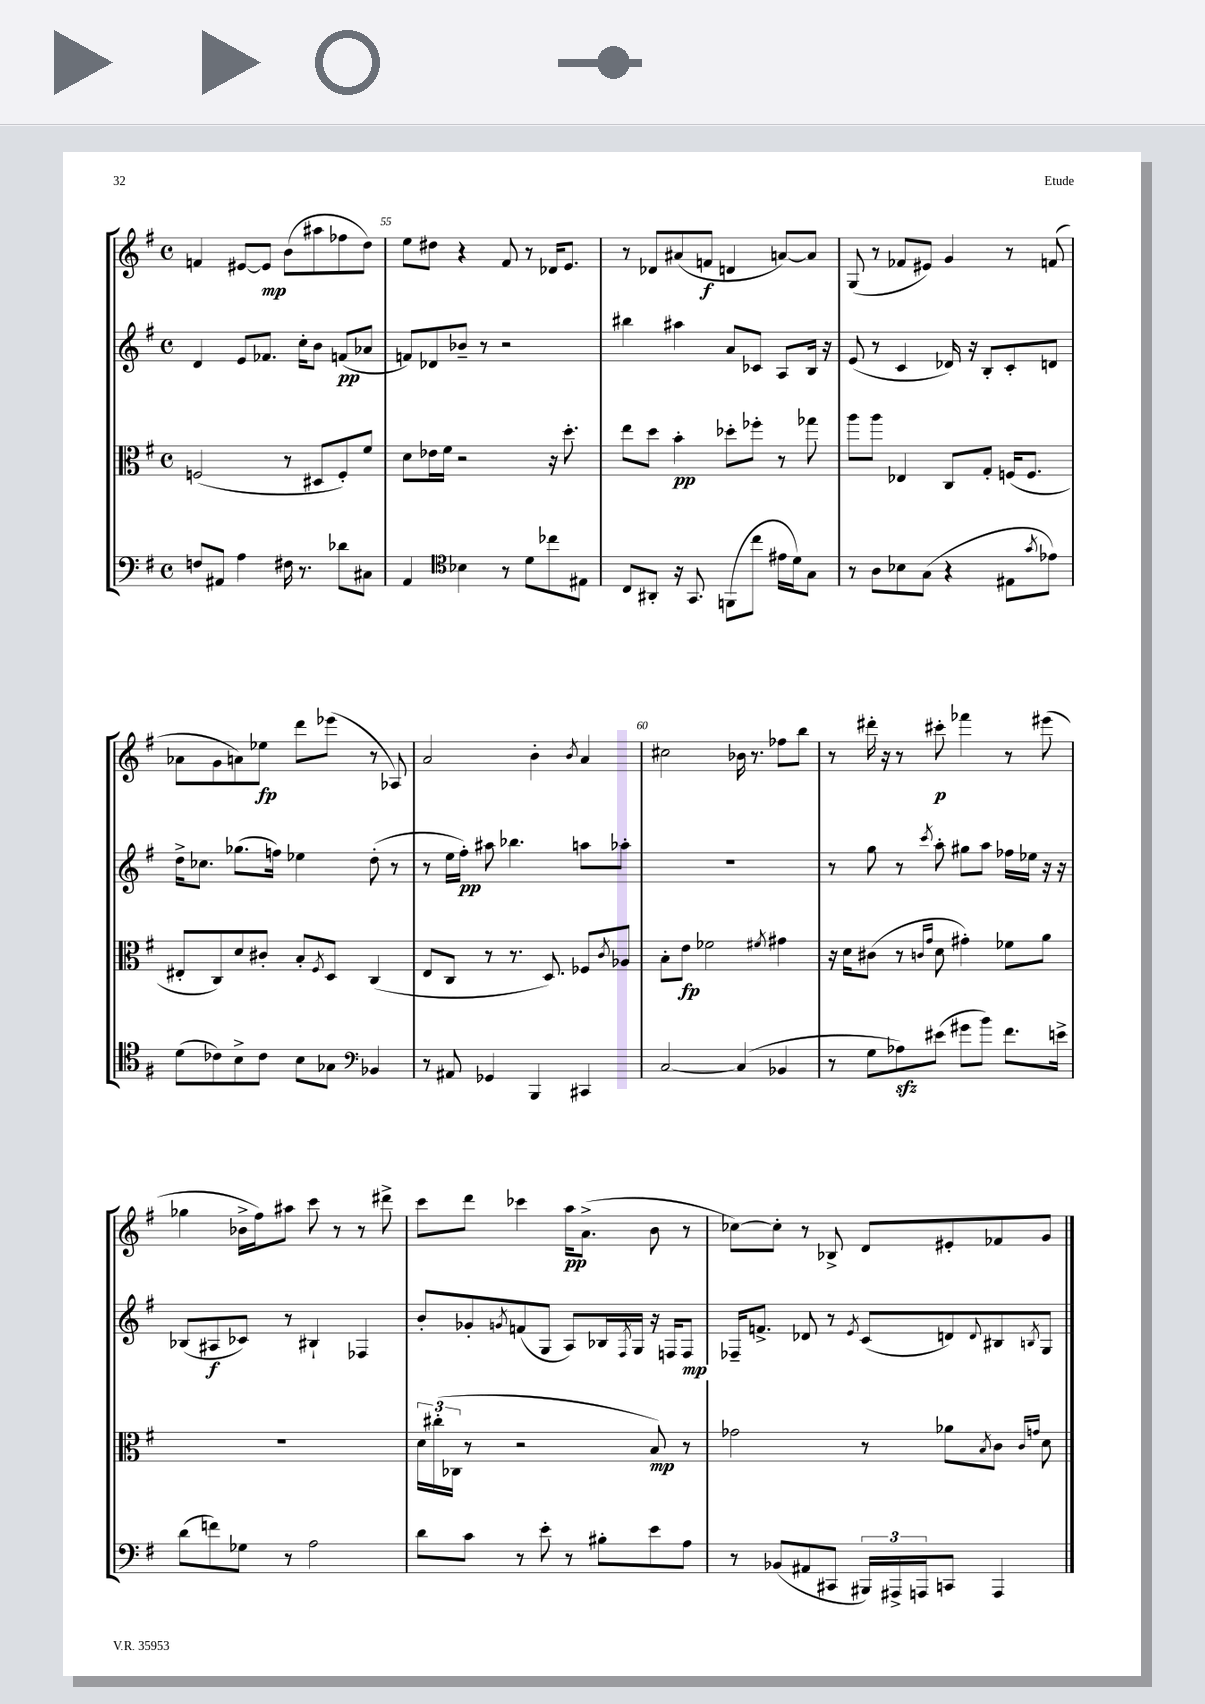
<<
\new StaffGroup <<
\new Staff = "s0" {
    \clef treble \key g \major \defaultTimeSignature \time 4/4
    f'4 eis'8~ eis'8\mp b'8( ais''8 fes''8 d''8) |
    e''8 dis''8 r4 fis'8 r8 des'16 e'8. |
    r8 des'8 ais'8( f'8\f d'4 a'8~) a'8 |
    g8( r8 fes'8 eis'8) g'4 r8 f'8( |
    aes'8 g'8 a'8) ees''8\fp d'''8 ees'''8( r8 aes8) |
    a'2 b'4-. \acciaccatura { b'8 } a'4 |
    cis''2 bes'16 r8. fes''8 b''8 |
    r8 dis'''16-. r16 r8 cis'''8-.\p fes'''4 r8 eis'''8( |
    ges''4 bes'16-> fis''16) ais''8 c'''8 r8 r8 dis'''8-> |
    c'''8 d'''8 ces'''4 a''16\pp a'8.->( b'8 r8 |
    ces''8~) ces''8-. r8 bes8-> d'8 eis'8-. fes'8 g'8 \bar "|." |
}
\new Staff = "s1" {
    \clef treble \key g \major \defaultTimeSignature \time 4/4
    d'4 e'8 fes'8. c''16-. b'8 f'8\pp( aes'8 |
    f'8) des'8 bes'8-- r8 r2 |
    bis''4 ais''4 a'8 ces'8 a8 b16 r16 |
    e'8( r8 c'4 des'16) r16 b8-. c'8-. d'8 |
    d''16-> ces''8. ges''8.( f''16) ees''4 d''8-.( r8 |
    r8 e''16 fis''16-.\pp) ais''8 bes''4. a''8 aes''8-. |
    R1 |
    r8 g''8 r8 \acciaccatura { c'''8 } a''8-. gis''8 a''8 fes''16 ees''16 r16 r16 |
    bes8( ais8\f ces'8) r8 bis4-! fes4 |
    b'8-. ges'8-. \acciaccatura { g'8 } f'8( g8 a8) bes16 \acciaccatura { fis8 } g16 r16 f16 f8\mp |
    fes16-- f'8.-> des'8 r8 \acciaccatura { e'8 } c'8( d'8) \appoggiatura { d'8 } bis8 \acciaccatura { b8 } g8 \bar "|." |
}
\new Staff = "s2" {
    \clef alto \key g \major \defaultTimeSignature \time 4/4
    f2( r8 dis8 f8-.) fis'8 |
    d'8 ees'16 fis'16 r2 r16 d''8.-. |
    e''8 d''8 b'4-.\pp des''8-. fes''8-. r8 ges''8 |
    a''8 a''8 ees4 c8 g8-. f16( f8. |
    eis8-. c8) d'8 cis'8-. b8-. \acciaccatura { fis8 } d8 c4( |
    e8 c8 r8 r8. d8.) fes8 \acciaccatura { c'8 } aes8 |
    b8-. e'8\fp fes'2 \acciaccatura { fis'8 } gis'4 |
    r16 d'16 cis'8( r8 \grace { c'16 g'16 } d'8 gis'4-.) fes'8 a'8 |
    R1 |
    \tuplet 3/2 { d'16 cis''16-.( ces16 } r8 r2 b8\mp) r8 |
    ges'2 r8 aes'8 \acciaccatura { b8 } c'8 \grace { c'16 g'16 } d'8 \bar "|." |
}
\new Staff = "s3" {
    \clef bass \key g \major \defaultTimeSignature \time 4/4
    f8 ais,8 a4 fis16 r8. des'8 cis8 |
    a,4 \clef tenor bes4 r8 d'8 ces''8 eis8 |
    c8 ais,8-. r16 g,8. f,8( c''8 eis'16 d'16) g8 |
    r8 a8 bes8 g8( r4 eis8 \acciaccatura { g'8 } ees'8) |
    d'8( ces'8) b8-> ces'8 b8 ges8 \clef bass bes,4 |
    r8 ais,8 ges,4 b,,4 cis,4 |
    c2~ c4( bes,4 |
    r8 g8 aes8\sfz) eis'8( gis'8 b'8) fis'8. e'16-> |
    d'8( f'8) ges8 r8 a2 |
    d'8 c'8 r8 e'8-. r8 bis8-. e'8 a8 |
    r8 bes,8( ais,8 cis,8 \tuplet 3/2 { bis,,16) ais,,16-> a,,16 } c,8 a,,4 \bar "|." |
}
>>
>>
\layout { \context { \Score currentBarNumber = #54 \override BarNumber.break-visibility = ##(#f #t #t) barNumberVisibility = #(every-nth-bar-number-visible 5) } }
